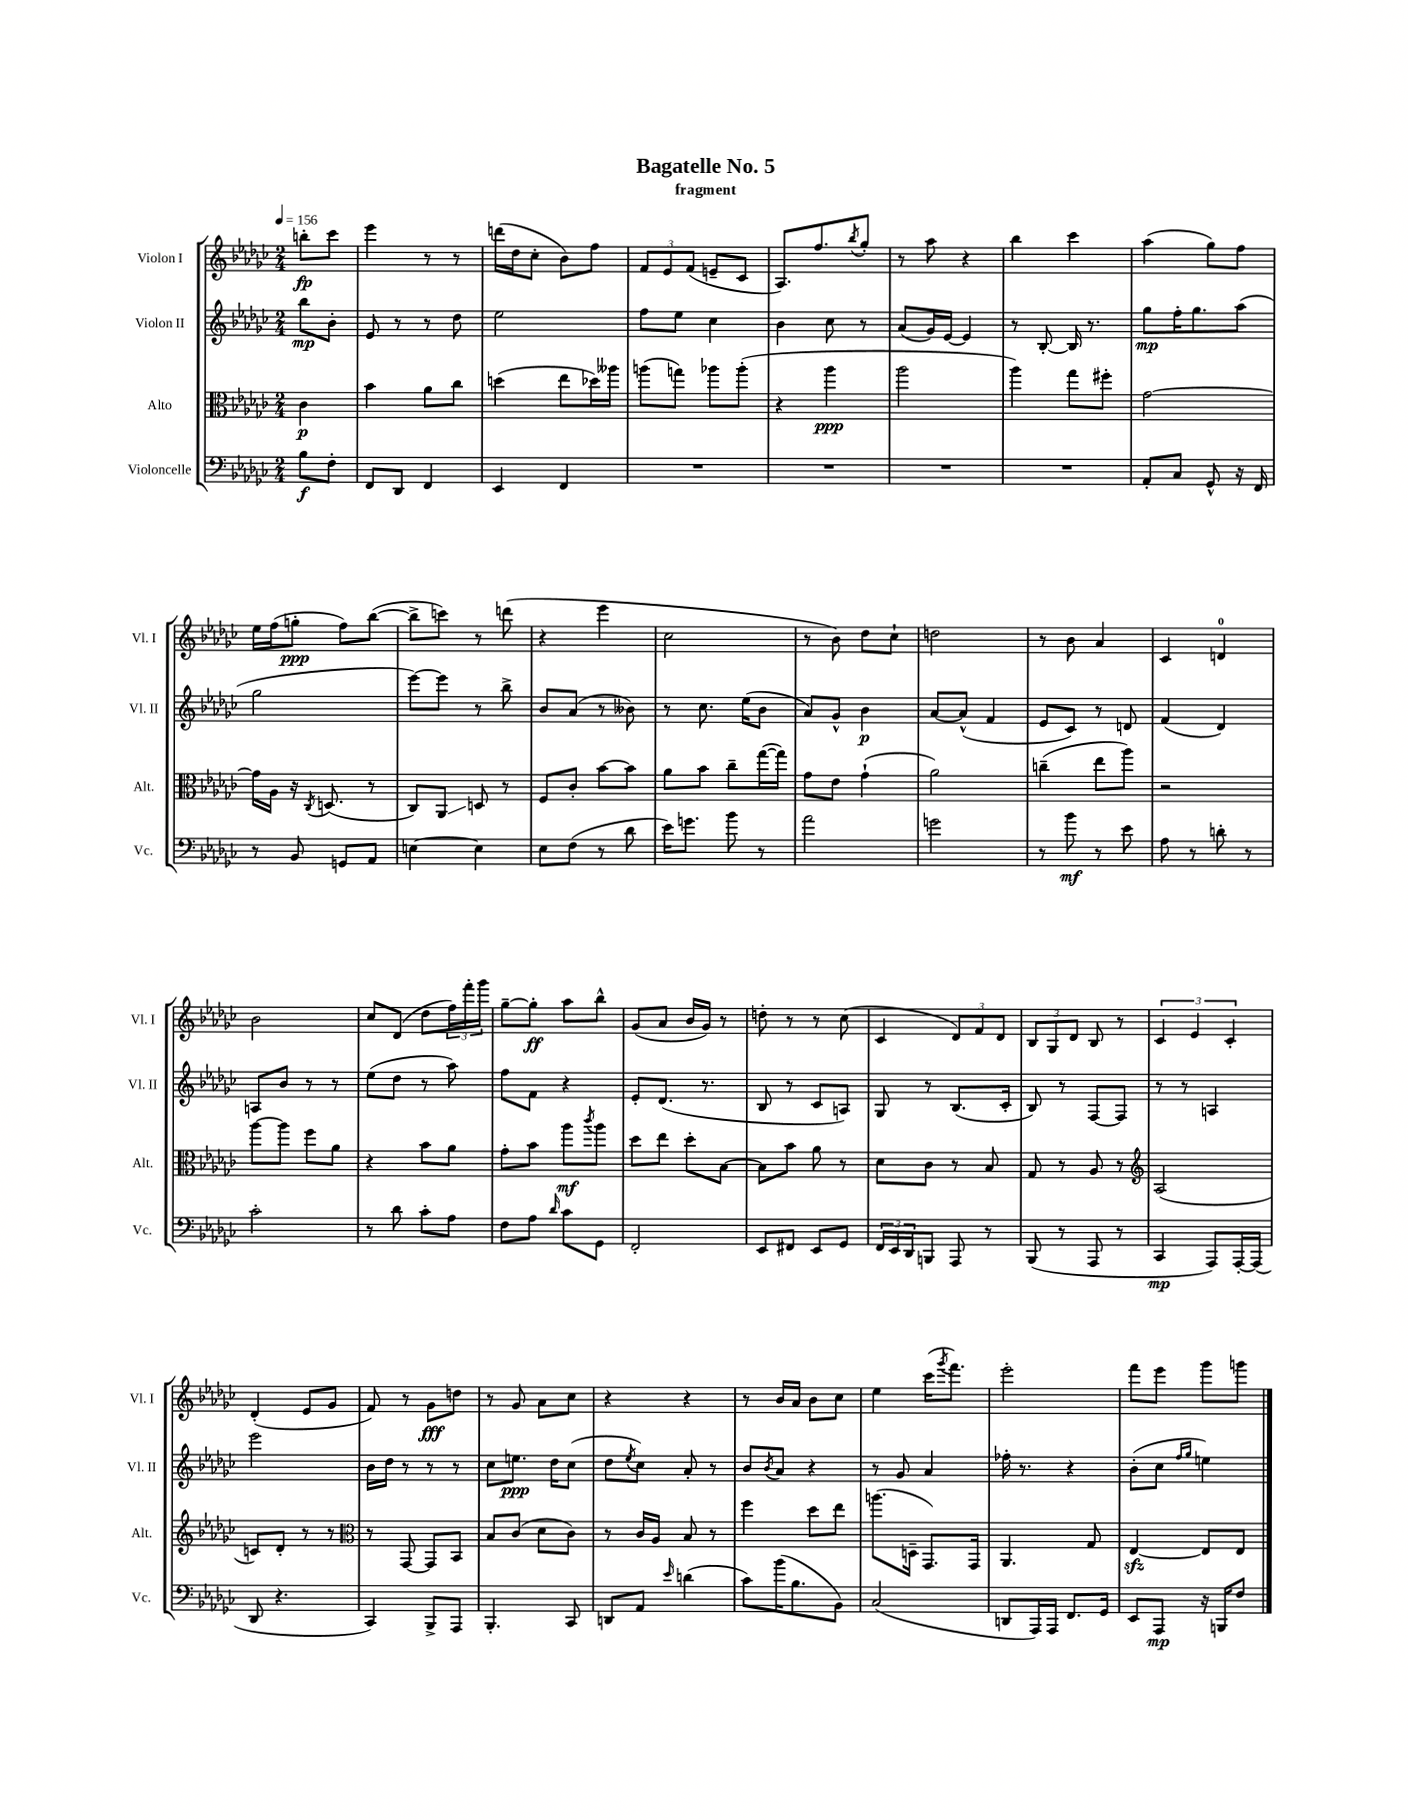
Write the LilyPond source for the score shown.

\header { title = "Bagatelle No. 5" subtitle = "fragment" }
<<
\new StaffGroup <<
\new Staff = "s0" \with { instrumentName = "Violon I" shortInstrumentName = "Vl. I" } {
    \clef treble \key ges \major \numericTimeSignature \time 2/4 \partial 4 \tempo 4 = 156
    b''8-.\fp ces'''8 |
    ees'''4 r8 r8 |
    d'''16( des''16 ces''8-. bes'8) f''8 |
    \tuplet 3/2 { f'8 ees'8 f'8( } e'8-- ces'8 |
    aes8.) f''8. \acciaccatura { bes''8 } ges''8-. |
    r8 aes''8 r4 |
    bes''4 ces'''4 |
    aes''4( ges''8) f''8 |
    ees''16 f''16( g''8-.\ppp f''8) bes''8~( |
    bes''8-> c'''8) r8 d'''8( |
    r4 ees'''4 |
    ces''2 |
    r8 bes'8) des''8 ces''8-! |
    d''2 |
    r8 bes'8 aes'4 |
    ces'4 d'4-0 |
    bes'2 |
    ces''8 des'8( des''8 \tuplet 3/2 { f''16) f'''16-. ges'''16 } |
    ges''8~-- ges''8-.\ff aes''8 bes''8-^ |
    ges'8( aes'8 bes'16 ges'16) r8 |
    d''8-. r8 r8 ces''8( |
    ces'4 \tuplet 3/2 { des'8) f'8 des'8 } |
    \tuplet 3/2 { bes8 ges8 des'8 } bes8 r8 |
    \tuplet 3/2 { ces'4 ees'4 ces'4-. } |
    des'4-.( ees'8 ges'8 |
    f'8) r8 ges'8\fff d''8 |
    r8 ges'8 aes'8 ces''8 |
    r4 r4 |
    r8 bes'16 aes'16 bes'8 ces''8 |
    ees''4 ces'''16( \acciaccatura { ges'''8 } f'''8.) |
    ees'''2-. |
    f'''8 ees'''8 ges'''8 g'''8 \bar "|." |
}
\new Staff = "s1" \with { instrumentName = "Violon II" shortInstrumentName = "Vl. II" } {
    \clef treble \key ges \major \numericTimeSignature \time 2/4 \partial 4
    bes''8\mp bes'8-. |
    ees'8 r8 r8 des''8 |
    ees''2 |
    f''8 ees''8 ces''4 |
    bes'4 ces''8 r8 |
    aes'8( ges'16) ees'16~ ees'4 |
    r8 bes8~-. bes16 r8. |
    ges''8\mp f''16-. ges''8. aes''8( |
    ges''2 |
    ees'''8~) ees'''8 r8 bes''8-> |
    bes'8 aes'8( r8 beses'8) |
    r8 ces''8. ees''16( bes'8 |
    aes'8) ges'8-^ bes'4\p |
    aes'8~ aes'8-^( f'4 |
    ees'8 ces'8) r8 d'8 |
    f'4( des'4) |
    a8 bes'8 r8 r8 |
    ees''8( des''8 r8 aes''8) |
    f''8 f'8 r4 |
    ees'8-. des'8.( r8. |
    bes8 r8 ces'8 a8) |
    ges8 r8 bes8.( ces'16-. |
    bes8) r8 f8~ f8 |
    r8 r8 a4 |
    ees'''2 |
    bes'16 des''16 r8 r8 r8 |
    ces''8 e''8.\ppp des''16 ces''8( |
    des''8 \acciaccatura { ees''8 } ces''8) aes'8-. r8 |
    bes'8 \acciaccatura { bes'8 } aes'8 r4 |
    r8 ges'8 aes'4 |
    fes''16-. r8. r4 |
    bes'8-.( ces''8 \grace { f''16 ges''16 } e''4) \bar "|." |
}
\new Staff = "s2" \with { instrumentName = "Alto" shortInstrumentName = "Alt." } {
    \clef alto \key ges \major \numericTimeSignature \time 2/4 \partial 4
    ces'4\p |
    bes'4 aes'8 ces''8 |
    d''4( ees''8 des''16) aeses''16 |
    a''8( g''8) aes''8 aes''8-.( |
    r4 aes''4\ppp |
    aes''2 |
    aes''4) ges''8 fis''8-. |
    ges'2~ |
    ges'16 aes16 r16 \acciaccatura { ces8 } d8.( r8 |
    ces8) aes,8\glissando d8 r8 |
    f8 ces'8-. bes'8~ bes'8 |
    aes'8 bes'8 ces''8-- ges''16~( ges''16) |
    ges'8 ees'8 ges'4-!( |
    aes'2) |
    c''4--( ees''8 aes''8) |
    r2 |
    aes''8~ aes''8 f''8 aes'8 |
    r4 bes'8 aes'8 |
    ges'8-. bes'8 aes''8\mf \acciaccatura { ces'''8 } aes''8 |
    des''8 ees''8 des''8-. bes8~ |
    bes8 bes'8 aes'8 r8 |
    des'8 ces'8 r8 bes8 |
    ges8 r8 aes8 r8 |
    \clef treble aes2( |
    c'8) des'8-. r8 r8 |
    \clef alto r8 ges,8~ ges,8 bes,8 |
    bes8 ces'8( des'8 ces'8) |
    r8 ces'16 aes16 bes8 r8 |
    f''4 des''8 ees''8 |
    a''8.( d16-- ges,8.) ges,16 |
    aes,4. ges8 |
    ees4~\sfz ees8 ees8 \bar "|." |
}
\new Staff = "s3" \with { instrumentName = "Violoncelle" shortInstrumentName = "Vc." } {
    \clef bass \key ges \major \numericTimeSignature \time 2/4 \partial 4
    bes8\f f8-. |
    f,8 des,8 f,4 |
    ees,4 f,4 |
    R2 |
    R2 |
    R2 |
    R2 |
    aes,8-. ces8 ges,8-^ r16 f,16 |
    r8 bes,8 g,8 aes,8 |
    e4~ e4 |
    ees8 f8( r8 des'8 |
    ees'16) g'8. bes'8 r8 |
    aes'2 |
    g'2 |
    r8 bes'8\mf r8 ees'8 |
    aes8 r8 d'8-. r8 |
    ces'2-. |
    r8 des'8 ces'8-. aes8 |
    f8 aes8 \grace { des'16 } ces'8 ges,8 |
    f,2-. |
    ees,8 fis,8 ees,8 ges,8 |
    \tuplet 3/2 { f,16 ees,16 des,16 } b,,8 aes,,8 r8 |
    bes,,8( r8 aes,,8 r8 |
    ces,4\mp aes,,8) aes,,16~-. aes,,16( |
    des,8 r4. |
    ces,4) bes,,8-> aes,,8 |
    bes,,4.-. ces,8 |
    d,8 aes,8 \grace { ees'16 } d'4( |
    ces'8) bes'16( bes8. bes,8) |
    ces2( |
    d,8 aes,,16) aes,,16 f,8. ges,16 |
    ees,8 aes,,8\mp r16 b,,16 f8 \bar "|." |
}
>>
>>
\layout { \context { \Score \remove "Bar_number_engraver" } }
